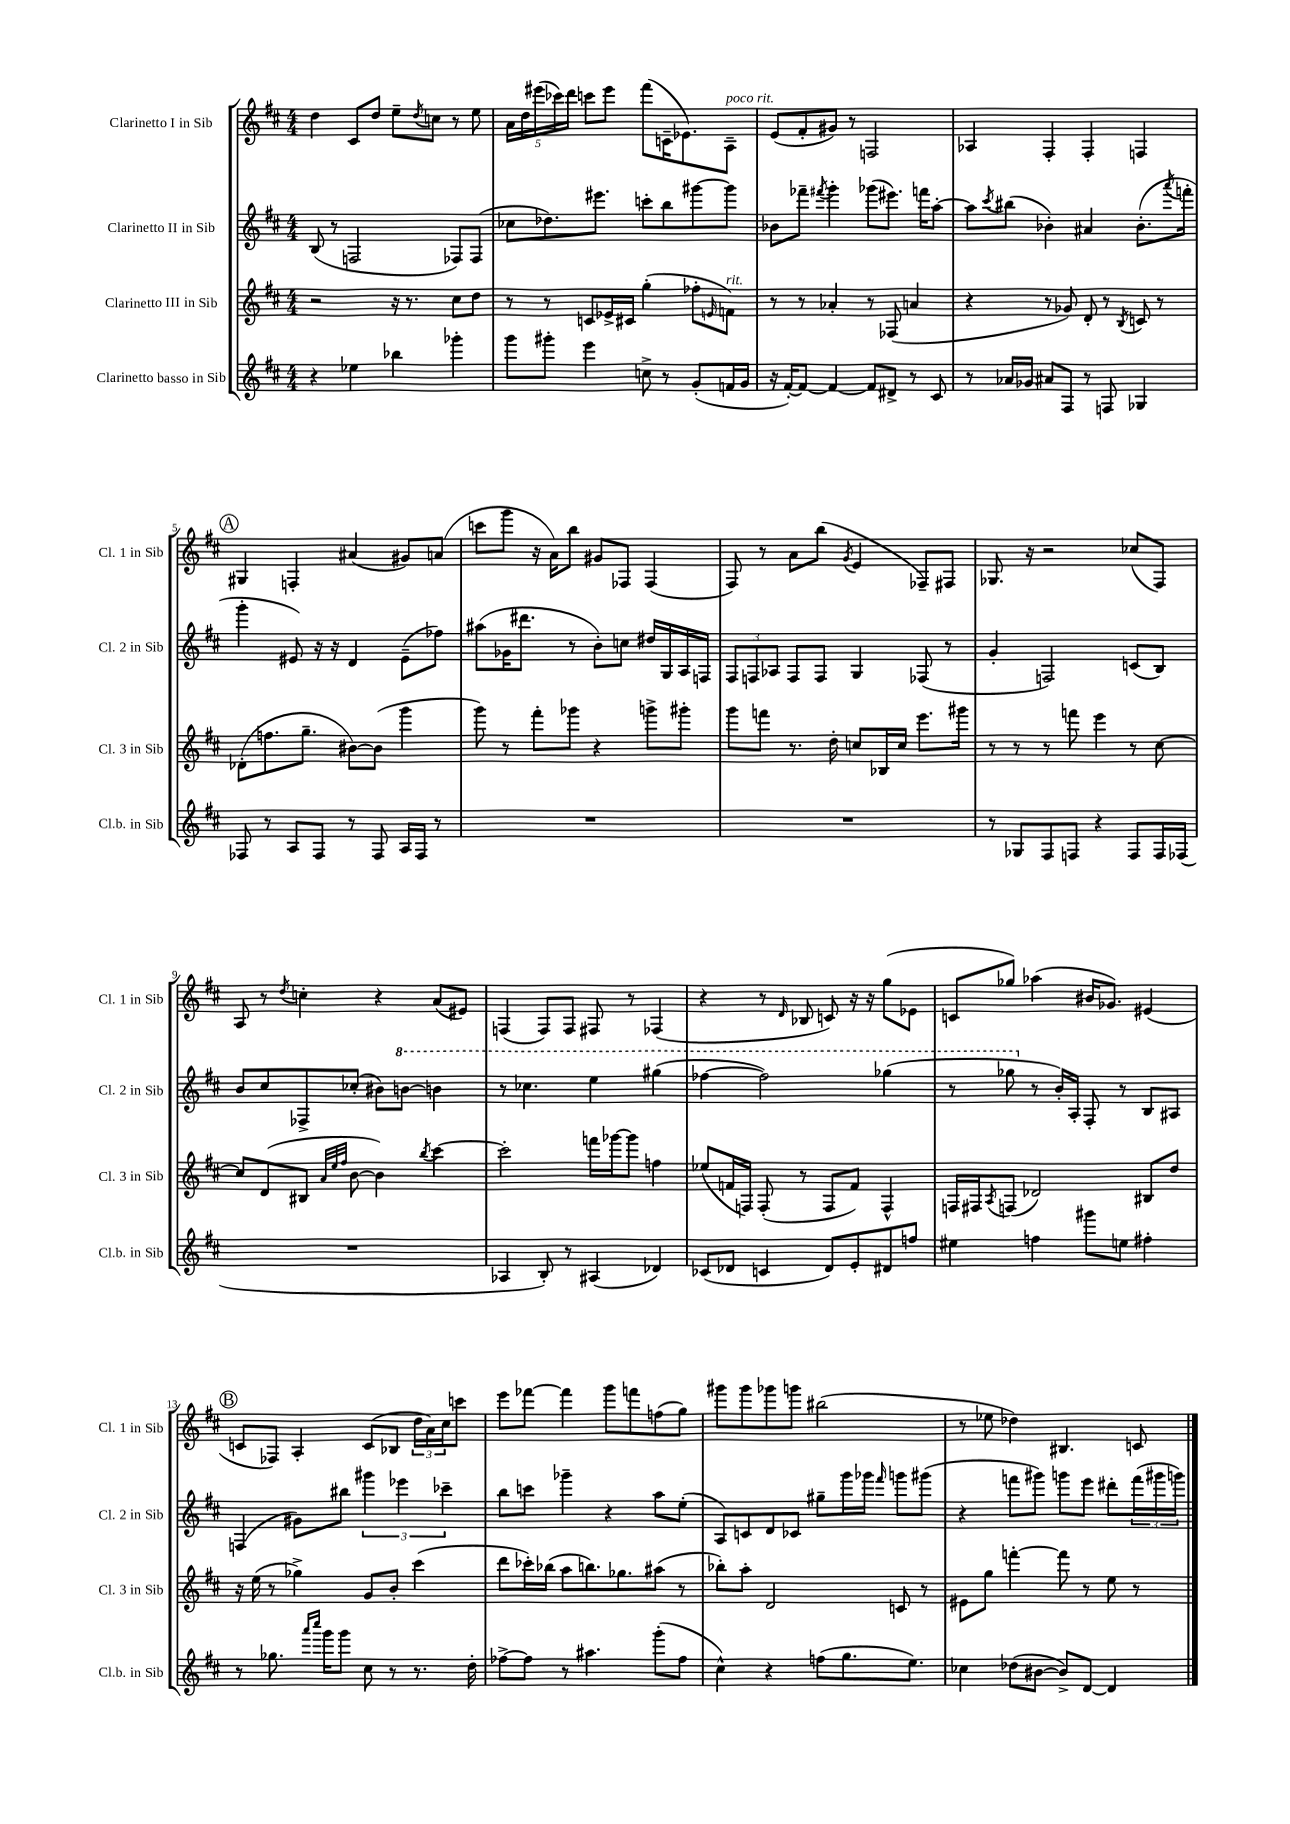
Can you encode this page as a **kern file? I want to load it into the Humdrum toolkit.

**kern	**kern	**kern	**kern
*part4	*part3	*part2	*part1
*staff4	*staff3	*staff2	*staff1
*I"Clarinetto basso in Sib	*I"Clarinetto III in Sib	*I"Clarinetto II in Sib	*I"Clarinetto I in Sib
*I'Cl.b. in Sib	*I'Cl. 3 in Sib	*I'Cl. 2 in Sib	*I'Cl. 1 in Sib
*clefG2	*clefG2	*clefG2	*clefG2
*k[f#c#]	*k[f#c#]	*k[f#c#]	*k[f#c#]
*M4/4	*M4/4	*M4/4	*M4/4
=1	=1	=1	=1
4r	2r	(8B/	4dd\
.	.	8r	.
4ee-X\	.	2Fn/	8c#/L
.	.	.	8dd/J
4bb-X\	16r	.	8ee~\L
.	8.r	.	.
.	.	.	8qdd/
.	.	.	8ccn\J
4ggg-X'\	8cc#\L	8F-X/L)	8r
.	8dd\J	(8F-/J	8ee\
=2	=2	=2	=2
8ggg\L	8r	8cc-X\L	20a\LL
.	.	.	20dd\
.	.	.	(20eee#X\
8ggg#X'\J	8r	8.dd-X\)	.
.	.	.	20ccc-X\)
.	.	.	20ddd\JJ
4eee\	8cn/L	.	8cccn\L
.	.	8.eee#X\J	.
.	16e-X^/L	.	8eee#\J
.	16c#X/JJ	.	.
8ccn^\	(4gg'\	8cccn'\L	(8fff#\L
8r	.	8bb\	16cn~\K
.	.	.	8.e-X\)
(8g'/L	8ff-X'\L	[8ggg#X\	.
.	16qqen/	.	.
!	!	!	!LO:TX:a:i:t=poco rit.
!	!LO:TX:a:i:t=rit.	!	!
16fn/L	8fn\J)	8ggg#\J]	8A~\J
16g/JJ	.	.	.
=3	=3	=3	=3
16r	8r	8b-X\L	(8e/L
[16f#'/KL)	.	.	.
8f#/J_	8r	8fff-X~\J	8f#'/
.	.	8qfff#X/	.
4f#/_	4a-X'/	4ggg'\	8g#X/J)
.	.	.	8r
8f#/L]	8r	(8ggg-X\L	2Fn/
8d#X^/J	(8F-X/	8.eee#X\J)	.
8r	4an/	.	.
.	.	16fffn\KL	.
8c#/	.	[8aa'\J	.
=4	=4	=4	=4
8r	4r	8aa\L]	4A-X/
.	.	8qccc#/	.
16a-X/LL	.	(8bb#X\J	.
16g-X/JJ	.	.	.
8a#X/L	8r	4b-X'\)	4F#'/
8F#/J	8g-X/)	.	.
8r	8d'/	4a#X/	4F#'/
8Fn/	8r	.	.
.	8qB/	.	.
4G-X/	8cn/	(8.b-'\L	4Fn/
.	8r	.	.
.	.	8qaaa/	.
.	.	16fffn'\Jk	.
!!LO:LB:g=z
!!LO:REH:place=s1:t=A
=5	=5	=5	=5
8F-X/	(8d-X'\L	4ggg'\	4G#X/
8r	8.ffn\	.	.
8A/L	.	8e#X/)	4Fn'/
.	8.gg~\J	.	.
8F-/J	.	16r	.
.	.	16r	.
8r	[8b#X\L)	4d/	(4a#X/
8F-/	(8b#\J]	.	.
16A/LL	4ggg\	(8e#~\L	8g#X/L)
16F-/JJ	.	.	.
8r	.	8ff-X\J)	(8an/J
=6	=6	=6	=6
1r	8ggg\)	(8aa#X\L	8cccn\L
.	8r	16g-X\K	8ggg\J
.	.	8.ddd#X\J	.
.	8fff#'\L	.	16r
.	.	.	16a\KL)
.	8ggg-X\J	8r	8bb\J
.	4r	8b'\L)	8g#X/L
.	.	8ccn\J	8F-X/J
.	8gggn^\L	16dd#X/LL	(4F-/
.	.	16G/	.
.	8ggg#X'\J	16A/	.
.	.	16Fn/JJ	.
=7	=7	=7	=7
1r	8ggg\L	12F#/L	8F#/)
.	.	12Fn/	.
.	8fffn\J	.	8r
.	.	12A-X/J	.
.	8.r	8F/L	8a\L
.	.	8F/J	(8bb\J
.	16dd'\	.	.
.	.	.	8qg/
.	8ccn/L	4G/	4e/
.	16B-X/L	.	.
.	16cc/JJ	.	.
.	8.eee\L	(8F-X/	8F-X~/L)
.	.	8r	8F#X/J
.	16ggg#X\Jk	.	.
=8	=8	=8	=8
8r	8r	4g'/	8.G-X/
8G-X/L	8r	.	.
.	.	.	16r
8F#/	8r	2Fn/)	2r
8Fn/J	8fffn\	.	.
4r	4eee\	.	.
8F/L	8r	(8cn/L	(8cc-X/L
16F/L	[8cc#\	8B/J)	8F#/J)
(16F-X/JJ	.	.	.
!!LO:LB:g=z
=9	=9	=9	=9
1r	8cc#/L]	8b/L	8A/
.	(8d/	8cc#/	8r
.	.	.	8qdd/
.	8B#X/J	8F-X^/	4ccn'\
.	32qqa/LLL	.	.
.	32qqee/	.	.
.	32qqff#/JJJ	.	.
.	[8b\	(8cc-X'/J	.
.	4b\])	8b#X\L)	4r
*	*	*8va	*
.	.	[8bbn\J	.
.	8qbb/	.	.
.	[4ccc#\	4bbn\]	(8a/L
.	.	.	8e#X/J)
=10	=10	=10	=10
4A-X/	2ccc#'\]	8r	(4Fn/
.	.	4.ccc-X\	.
8B'/)	.	.	8F/L)
8r	.	.	8F/J
(4A#X/	16fffn\LL	4eee\	8F#X/
.	[16ggg-X\J	.	.
.	8ggg-\J]	.	8r
4d-X/)	4ffn\	(4ggg#X\	(4F-X/
=11	=11	=11	=11
(8c-X/L	(8ee-X/L	[4fff-X\	4r
8d-X/J	16fn/L	.	.
.	16Fn/JJ)	.	.
4cn/	(8F'/	2fff-\])	8r
.	.	.	16qqd/
.	8r	.	8B-X/
8d-/L)	8F/L	.	8cn/)
8e'/	8f/J)	.	16r
.	.	.	16r
8d#X/	4F^^/	(4ggg-X\	(8gg\L
8ffn/J	.	.	8e-X\J
=12	=12	=12	=12
4ee#X\	16Fn/LL	8r	8cn/L
.	16F#X/J	.	.
.	8qA/	.	.
.	(8Fn/J	8ggg-X\	8gg-X/J)
*	*	*X8va	*
4ffn\	2d-X/)	8r	(4aa-X\
.	.	16b'/LL)	.
.	.	16A'/JJ	.
8ggg#X\L	.	8F#'/	16b#X/KL
.	.	.	8.g-X/J)
8een\J	.	8r	.
4ff#X'\	8B#X/L	8B/L	(4e#X/
.	8dd/J	8A#X/J	.
!!LO:LB:g=z
!!LO:REH:place=s1:t=B
=13	=13	=13	=13
8r	16r	(4Fn/	8cn/L
.	(16ee\	.	.
8.gg-X\	8r	.	8F-X/J)
.	4gg-X^\)	8g#X\L)	4A'/
16qqaaa/LL	.	.	.
16qqcccc#/JJ	.	.	.
16ggg\KL	.	.	.
8ggg\J	.	8bb#X\J	.
8cc#\	8g/L	6ggg#X\	(8c/L
8r	8b'/J	.	8B-X/J
.	.	6eee-X\	.
8.r	(4ccc#\	.	24dd\LL
.	.	.	24a\)
.	.	6ccc-X~\	24cc#\J
.	.	.	8cccn\J
16dd'\	.	.	.
=14	=14	=14	=14
[8ff-X^\L	8ddd\L	8bb\L	8eee\L
8ff-\J]	16ccc-X'\L)	8cccn\J	[8fff-X\J
.	(16bb-X\JJ	.	.
8r	8aa\L	4ggg-X~\	4fff-\]
4.aa#X\	8.bbn\)	.	.
.	.	4r	8ggg\L
.	8.gg-X\	.	.
.	.	.	8fffn\
(8ggg'\L	(8aa#X\J	8aa\L	(8ffn\
8ff-\J	8r	(8ee'\J	8gg\J)
=15	=15	=15	=15
4cc#^^\)	8bb-X'\L)	8A/L)	8ggg#X\L
.	8aa'\J	8cn/	8ggg#\
4r	2d/	8d/	8ggg-X\
.	.	8c-X/J	8gggn\J
(8ffn\L	.	8gg#X~\L	(2bb#X\
8.gg\	.	16ggg\L	.
.	.	16ggg-X\JJ	.
.	.	16qqfff#/	.
.	8cn/	8gggn\L	.
8.ee\J)	.	.	.
.	8r	(8ggg#X\J	.
=16	=16	=16	=16
4cc-X\	8e#X\L	4r	8r
.	8gg\J	.	8ee-X\
(8dd-X\L	[4fffn'\	8fffn\L	4dd-X\)
[8b#X\J	.	8ggg#X\J)	.
8b#^/L])	8fff\]	8gggn\L	4.B#X/
[8d/J	8r	8eee\J	.
4d/]	8ee\	8ddd#X'\L	.
.	8r	(24fff\L	8cn/
.	.	24ggg#X\	.
.	.	24gggn\JJ)	.
==	==	==	==
*-	*-	*-	*-
